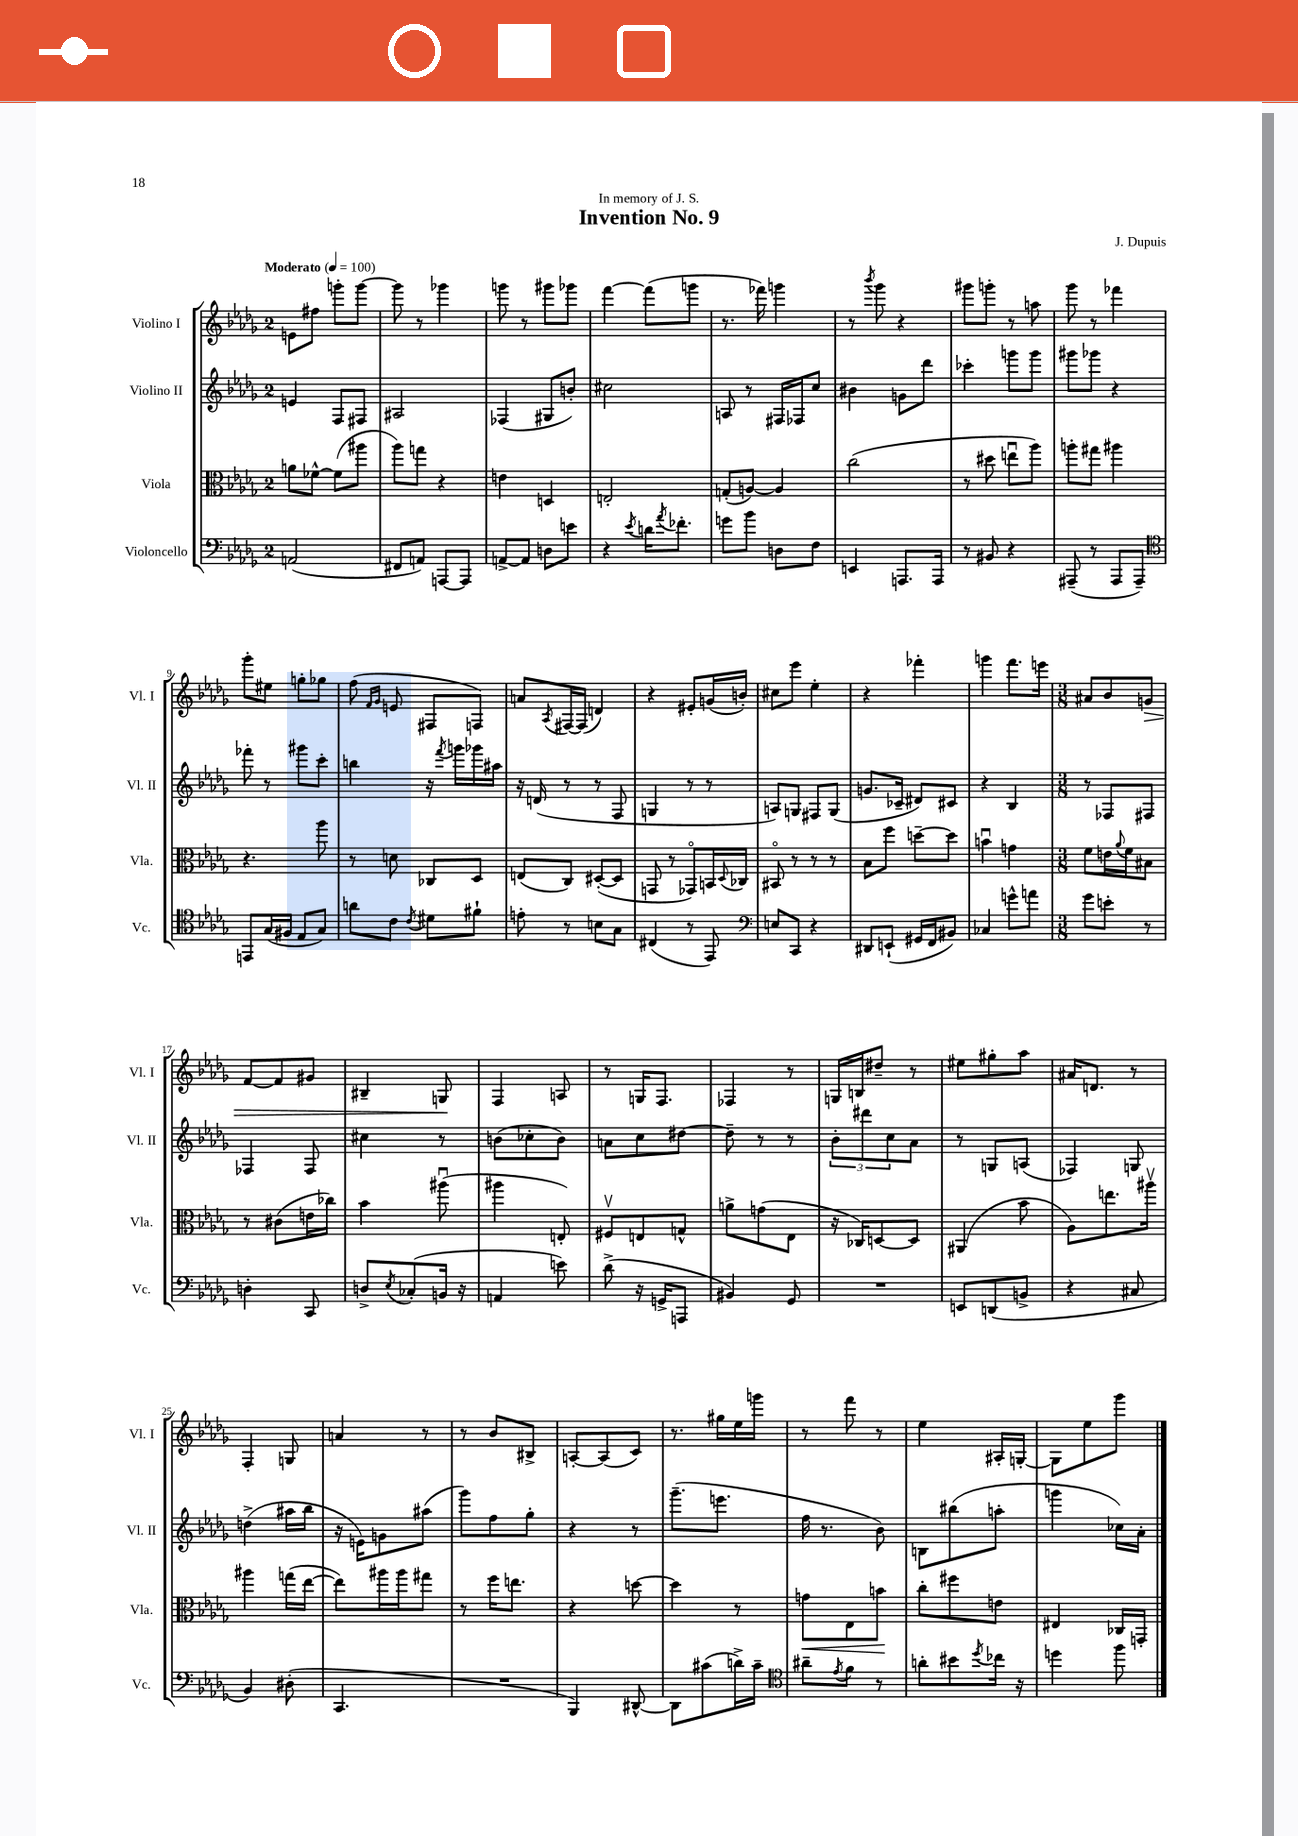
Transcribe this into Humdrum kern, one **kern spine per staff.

**kern	**kern	**kern	**kern
*staff4	*staff3	*staff2	*staff1
*clefF4	*clefC3	*clefG2	*clefG2
*k[b-e-a-d-g-]	*k[b-e-a-d-g-]	*k[b-e-a-d-g-]	*k[b-e-a-d-g-]
*M2/4	*M2/4	*M2/4	*M2/4
*MM100	*MM100	*MM100	*MM100
(2AA	8a	4e	8e
.	[8f-^^	.	8ff#
.	(8f-]	8F	8ggg'
.	8aa#	8F#	[8ggg
=	=	=	=
8FF#	8aa-)	2A#	8ggg]
8AA)	8gg	.	8r
[8AAA	4r	.	4ggg-
8AAA]	.	.	.
=	=	=	=
[8AA^	4e	(4F-	8ggg
8AA]	.	.	8r
8D	4D	8G#	8ggg#
8e	.	8b')	8ggg-
=	=	=	=
4r	2E'	2cc#	[4fff
8qe-	.	.	.
16d	.	.	(8fff]
8qa-	.	.	.
8.f-'	.	.	.
.	.	.	8ggg
=	=	=	=
8g	(8G'	8A	8.r
8b-	[8A)	8r	.
.	.	.	16fff-)
8D	4A]	16F#	4ggg
.	.	16F-	.
8F	.	8cc	.
=	=	=	=
4EE	(2cc	4b#	8r
.	.	.	8qbbb-
.	.	.	8ggg-
8.AAA	.	8g	4r
.	.	8ddd-	.
16AAA	.	.	.
=	=	=	=
8r	8r	4ccc-'	8ggg#
8BB#	8dd#	.	8ggg'
4r	8eeu	8ggg	8r
.	8aa-)	8ggg	8aa
=	=	=	=
(8AAA#~	8aa'	8ggg#	8ggg-
8r	8gg#	8ggg-	8r
8AAA#	4aa#	4r	4fff-
8AAA#~)	.	.	.
=	=	=	=
*clefC4	*	*	*
8EE	4.r	8fff-'	8ggg-'
(16G-	.	8r	8ee#
16F#	.	.	.
8E-	.	8ggg#	8gg'
8G-)	8aa-	8ccc'	8gg-
=	=	=	=
8a	8r	4bb	(8ff
.	.	.	16qqf
.	.	.	16qqg-
8c	8d	.	8e
8qc	.	.	.
8d#	8C-	16r	8F#
.	.	8qfff	.
.	.	16ggg	.
8f#`	8D-	16ggg-	8F)
.	.	16aa#	.
=	=	=	=
8e'	(8E	16r	8a
.	.	(16d	.
.	.	.	8qA-
8r	8C)	8r	[16F#
.	.	.	(16F#]
8B	([8D#'	8r	4d)
8G-	8D#]	8F	.
=	=	=	=
(4C#	8GG	4G	4r
.	8r	.	.
8r	8GG-o)	8r	8e#'
8EE-)	16BB	8r	(16g
.	8qqD-	.	.
.	16C-	.	16b')
=	=	=	=
*clefF4	*	*	*
8E	8BB#o	8A)	8cc#
8CC	8r	8G	8eee-
4r	8r	8F#	4ee-'
.	8r	(8G	.
=	=	=	=
8DD#	8B-	8.g	4r
(8EE`	8ff	.	.
.	.	16c-~	.
16GG#	[8dd~	8d#)	4fff-'
16FF	.	.	.
8BB#)	8dd]	8c#	.
=	=	=	=
4C-	4bu	4r	4ggg
8g^^	4g	4B-	8.fff
8a	.	.	.
.	.	.	16eee
=	=	=	=
*M3/8	*M3/8	*M3/8	*M3/8
8g-	8f	8r	8a#
8e'	16e	8F-	8b-
.	8qqa-	.	.
.	16f	.	.
8r	8B#	8F#	8g
=	=	=	=
4D'	8r	4F-	[8f
.	(8c#	.	8f]
8CC	16e	8F-	8g#
.	16cc-)	.	.
=	=	=	=
8D^	4b-	4cc#	4B#~
8qE-	.	.	.
(8C-'	.	.	.
16BB	(8aa#u	8r	8G
16r	.	.	.
=	=	=	=
4AA	4aa#	(8b	4F
.	.	8cc-'	.
8e)	8E')	8b)	8A
=	=	=	=
(8d-^	8F#v	8a	8r
16r	8E	8cc	16G
16GG^	.	.	8.F
8AAA	8G^^	[8dd#	.
=	=	=	=
4BB#)	8a^	8dd#~]	4F-
.	(8g	8r	.
8GG-	8E-	8r	8r
=	=	=	=
4.r	16r	12b-'	16G
.	16C-)	.	16B
.	.	12ddd#	.
.	[8D	.	8dd#~
.	.	12cc	.
.	8D]	8a-	8r
=	=	=	=
8EE	(4AA#	8r	8ee#
(8DD	.	8G	8gg#'
8BB^	8b-	(8A	8aa-
=	=	=	=
4r	8A-)	4F-)	16a#
.	.	.	8.d
.	8.ee	.	.
8C#	.	8G	8r
.	16aa#v	.	.
=	=	=	=
4BB-)	4aa#	(4dd^	4F'
(8D#'	(16gg	16aa#	8G
.	[16ee-	16bb-	.
=	=	=	=
4.CC	8ee-])	16r	4a
.	.	16e)	.
.	16aa#	8g	.
.	16aa#	.	.
.	8gg#	(8aa#	8r
=	=	=	=
4.r	8r	8ggg-)	8r
.	16ff	8ff	8b-
.	8.ee	.	.
.	.	8gg-'	8B#^
=	=	=	=
4BBB-)	4r	4r	[8A'
.	.	.	(8A]
[8DD#^^	[8dd	8r	8c)
=	=	=	=
8DD#]	4dd]	(8.ggg-~	8.r
(8c#	.	.	.
.	.	8.eee	16gg#
16d^)	8r	.	16ee-
16c#~	.	.	16ggg
=	=	=	=
*clefC4	*	*	*
8a#~	8g	16ff	8r
.	.	8.r	.
8qe-	.	.	.
8f	8E-	.	8fff
8r	8b	8b-)	8r
=	=	=	=
8a'	8cc'	8B	4ee-
8b#	8ff#	(8bb#	.
8qdd-	.	.	.
16cc-	8e	8aa'	16A#'
16r	.	.	[16G'
=	=	=	=
4dd	4E#	4ggg	8G]
.	.	.	8ee-
8ff	16C-	16cc-)	8ggg-
.	16GG'	16a-'	.
==	==	==	==
*-	*-	*-	*-
